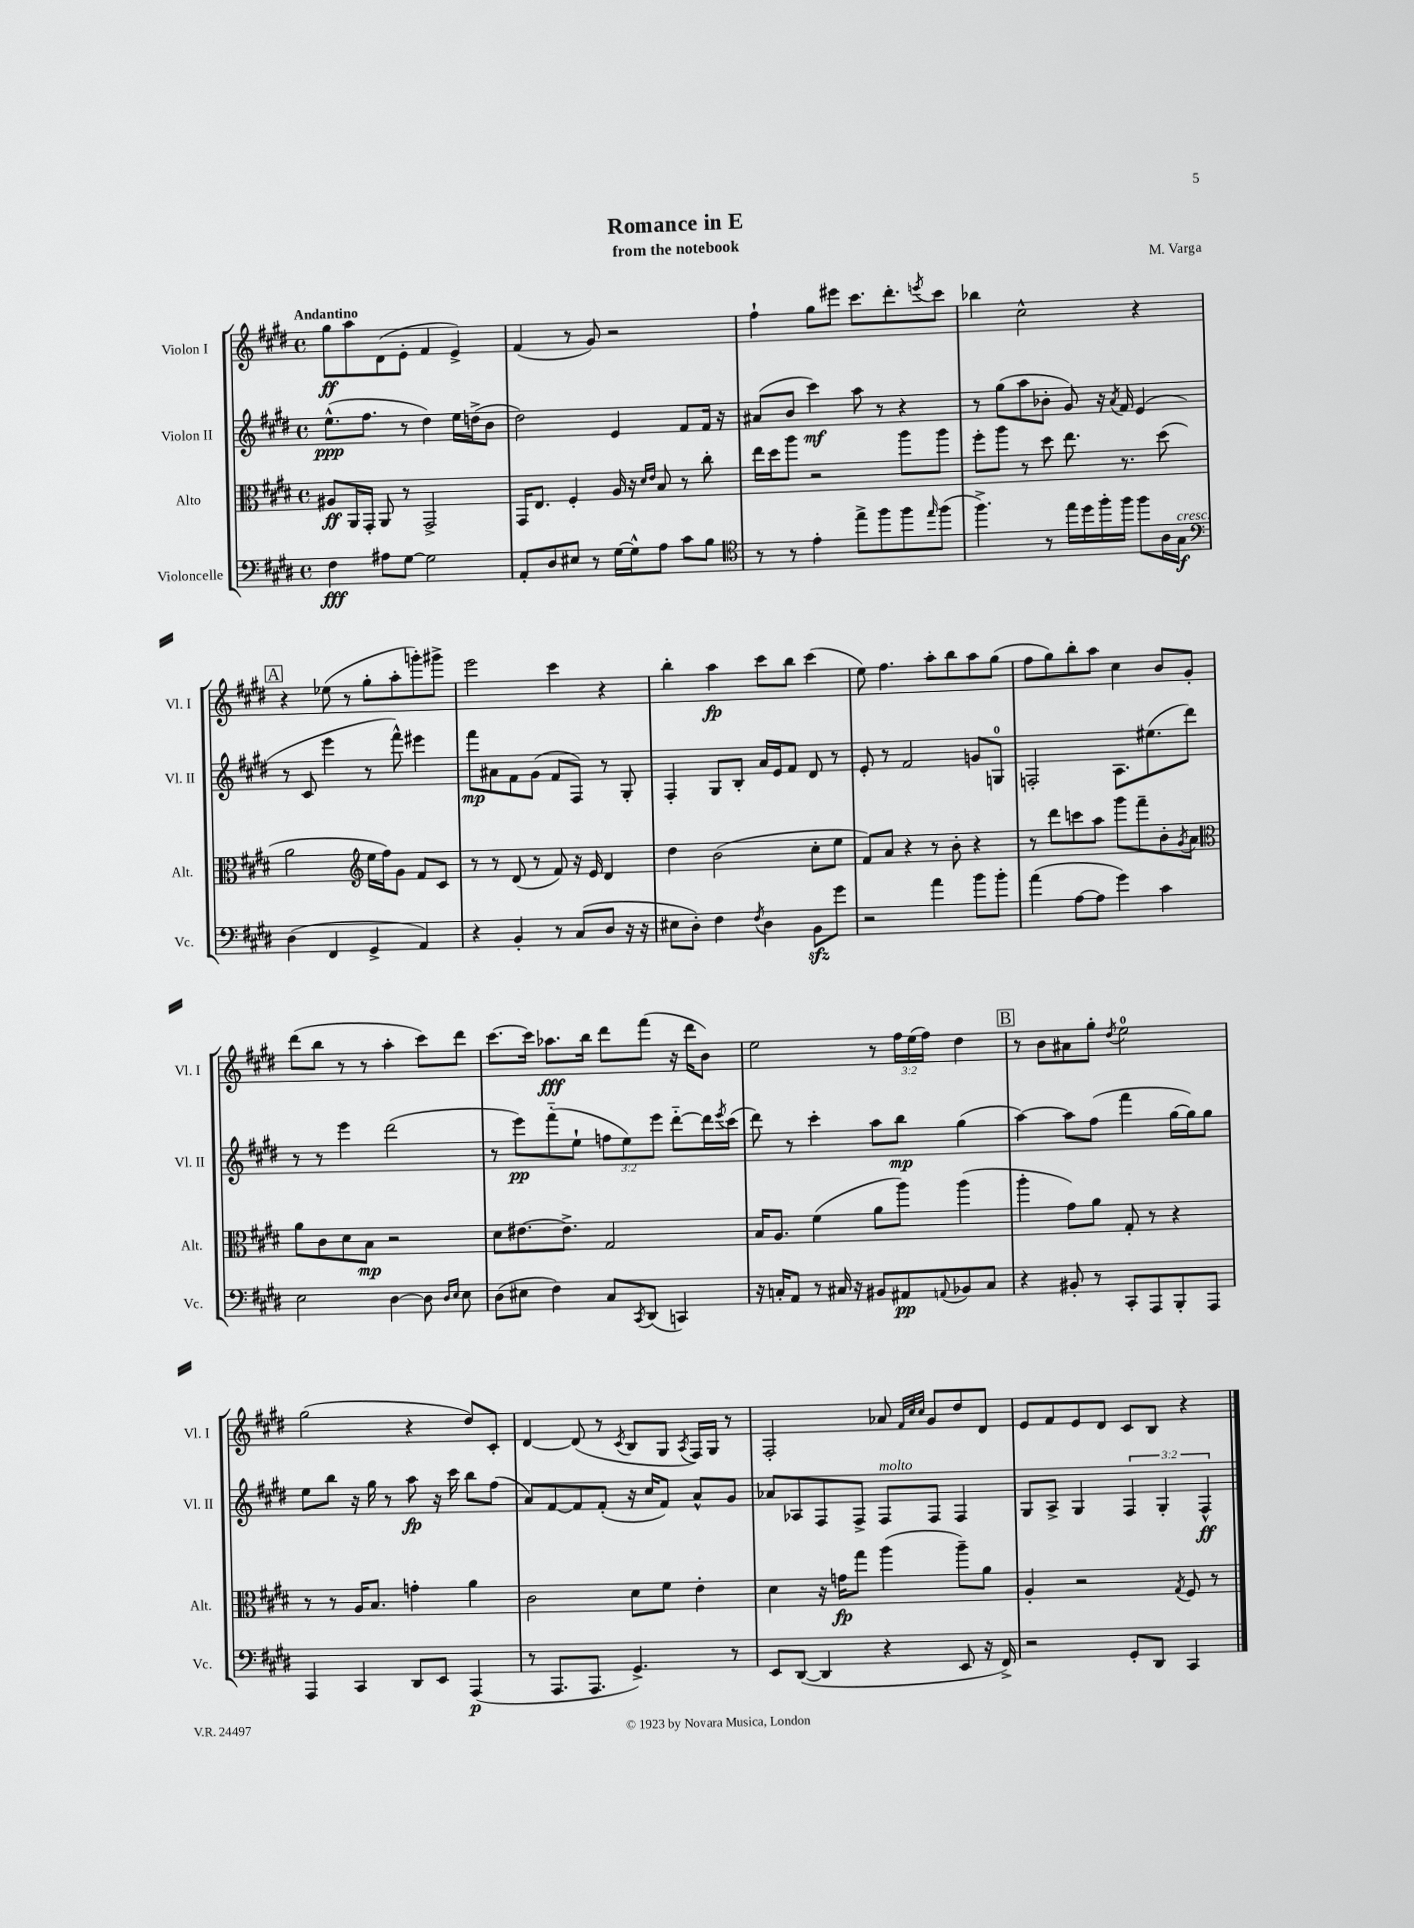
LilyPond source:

\header { title = "Romance in E" composer = "M. Varga" subtitle = "from the notebook" }
<<
\new StaffGroup <<
\new Staff = "s0" \with { instrumentName = "Violon I" shortInstrumentName = "Vl. I" } {
    \clef treble \key e \major \defaultTimeSignature \time 4/4 \override Staff.TupletNumber.text = #tuplet-number::calc-fraction-text \tempo "Andantino"
    gis''8\ff a''8 dis'8( e'8-. fis'4 e'4->) |
    fis'4( r8 gis'8) r2 |
    fis''4-! gis''8 eis'''8 cis'''8. dis'''8.-. \acciaccatura { e'''8 } cis'''8 |
    bes''4 cis''2-^ r4 |
    \mark \markup { \box "A" } r4 ees''8( r8 gis''8-. a''8-. g'''8-.) gis'''8-> |
    e'''2 cis'''4 r4 |
    b''4-. a''4\fp cis'''8 b''8 cis'''4( |
    e''8) fis''4. a''8-. b''8 a''8 gis''8( |
    fis''8 gis''8) b''8-. a''8 cis''4 b'8 gis'8-. |
    dis'''8( b''8 r8 r8 a''4-. cis'''8) dis'''8 |
    cis'''8.~ cis'''16 aes''8.\fff b''16 dis'''8 fis'''8( r16 dis'''16 b'8) |
    e''2 r8 \tuplet 3/2 { fis''16 e''16( fis''16) } dis''4 |
    \mark \markup { \box "B" } r8 b'8 ais'8 gis''8-. \acciaccatura { dis''8 } e''2-0 |
    gis''2( r4 dis''8) cis'8-. |
    dis'4~ dis'8( r8 \acciaccatura { cis'8 } b8 gis8 \acciaccatura { a8 } fis16) gis16 r8 |
    fis2-. aes'8 \grace { fis'32 cis''32 cis''32 } gis'8 dis''8 dis'8 |
    e'8 fis'8 e'8 dis'8 cis'8 b8 r4 \bar "|." |
}
\new Staff = "s1" \with { instrumentName = "Violon II" shortInstrumentName = "Vl. II" } {
    \clef treble \key e \major \defaultTimeSignature \time 4/4 \override Staff.TupletNumber.text = #tuplet-number::calc-fraction-text
    e''8.-^\ppp( fis''8. r8 dis''4) e''16 d''16->( b'8 |
    dis''2) e'4 fis'8 fis'16 r16 |
    ais'8( b'8 cis'''4\mf) a''8 r8 r4 |
    r8 gis''8( a''8 bes'8-. gis'8) r16 \acciaccatura { a'8 } fis'16 e'4( |
    \mark \markup { \box "A" } r8 cis'8 e'''4 r8 fis'''8-^) eis'''4 |
    fis'''8\mp ais'8 fis'8 gis'8( fis'8 fis8) r8 gis8-. |
    fis4-. gis8 b8-. a'16 e'16 fis'8 dis'8 r8 |
    e'8-. r8 fis'2 g'8 g8-0 |
    f2-. a8. eis''8.( dis'''8) |
    r8 r8 e'''4 dis'''2( |
    r8 e'''8\pp) fis'''8-_( e''8-! \tuplet 3/2 { f''8 e''8) e'''8 } dis'''8~-_ dis'''16 \acciaccatura { e'''8 } cis'''16( |
    dis'''8) r8 cis'''4-. a''8 b''8\mp gis''4( |
    \mark \markup { \box "B" } a''4~) a''8 fis''8( fis'''4 gis''16~ gis''16) gis''8 |
    e''8 b''8 r16 gis''16 r8 a''8\fp r16 cis'''16 b''8 fis''8( |
    a'8) fis'8~ fis'8 fis'8-.( r16 cis''16 fis'8) a'8-^ gis'8 |
    aes'8 aes8 fis8 fis8-> fis8^\markup { \italic "molto" } fis8 fis4 |
    gis8 a8-> gis4 \tuplet 3/2 { fis4 gis4-. fis4-^\ff } \bar "|." |
}
\new Staff = "s2" \with { instrumentName = "Alto" shortInstrumentName = "Alt." } {
    \clef alto \key e \major \defaultTimeSignature \time 4/4
    ais8\ff a,16 gis,16-. a,8 r8 gis,2-> |
    gis,16 e8. fis4-. a16 r16 \grace { dis'16 e'16 } b8 r8 cis''8-. |
    e''16 dis''16 a''8 r2 a''8 a''8 |
    fis''8-. a''8 r8 dis''8 e''8. r8. dis''8( |
    \mark \markup { \box "A" } a'2 \clef treble e''16 fis''16) gis'8 fis'8 cis'8 |
    r8 r8 dis'8( r8 fis'8) r16 e'16 dis'4 |
    dis''4 b'2( cis''8-. e''8 |
    fis'8) a'8 r4 r8 b'8-. r4 |
    r8 dis'''8 c'''8 a''8 gis'''8 fis'''8-- b'8-. \acciaccatura { gis'8 } a'8 |
    \clef alto a'8 cis'8 dis'8 b8\mp r2 |
    dis'8 eis'8.~ eis'8.-> gis2 |
    b16 a8. fis'4( a'8 a''8) a''4( |
    \mark \markup { \box "B" } a''4-. gis'8) a'8 gis8-. r8 r4 |
    r8 r8 a16 b8. g'4-. a'4 |
    cis'2 dis'8 fis'8 e'4-. |
    dis'4 r16 g'16\fp gis''8 a''4( a''8--) a'8 |
    a4-. r2 \acciaccatura { gis8 } fis8 r8 \bar "|." |
}
\new Staff = "s3" \with { instrumentName = "Violoncelle" shortInstrumentName = "Vc." } {
    \clef bass \key e \major \defaultTimeSignature \time 4/4
    fis4\fff ais8 gis8~ gis2 |
    a,8-. dis8 eis8 r8 gis16~ gis16-^ a8 cis'8 b8 |
    \clef tenor r8 r8 e'4-. e''8-> fis''8 fis''8 \grace { e''16 } fis''8( |
    fis''4.->) r8 e''16 dis''16 fis''16-. fis''16 fis''8 a16 gis16\f^\markup { \italic "cresc." } |
    \mark \markup { \box "A" } \clef bass dis4( fis,4 gis,4-> a,4) |
    r4 b,4-. r8 cis8( dis8 r16 r16 |
    eis8 dis8-.) fis4 \acciaccatura { fis8 } dis4 b,8\sfz gis'8 |
    r2 a'4 b'8 b'8-. |
    a'4( a8~ a8 gis'4) cis'4 |
    e2 dis4~ dis8 \grace { dis16 e16 } e8 |
    dis8( eis8 fis4) cis8 \acciaccatura { cis,8 } dis,8( c,4) |
    r16 c16-. a,8 r8 cis16 r16 bis,8 ais,8\pp \appoggiatura { a,8 } bes,8 cis8 |
    \mark \markup { \box "B" } r4 bis,8-. r8 cis,8-. a,,8 b,,8-. a,,8 |
    a,,4 cis,4 dis,8 e,8 a,,4\p( |
    r8 a,,8. a,,8. gis,4.->) r8 |
    e,8 dis,8~( dis,4 r4 e,8 r16 fis,16->) |
    r2 gis,8-. dis,8 cis,4 \bar "|." |
}
>>
>>
\layout { \context { \Score \remove "Bar_number_engraver" } }
